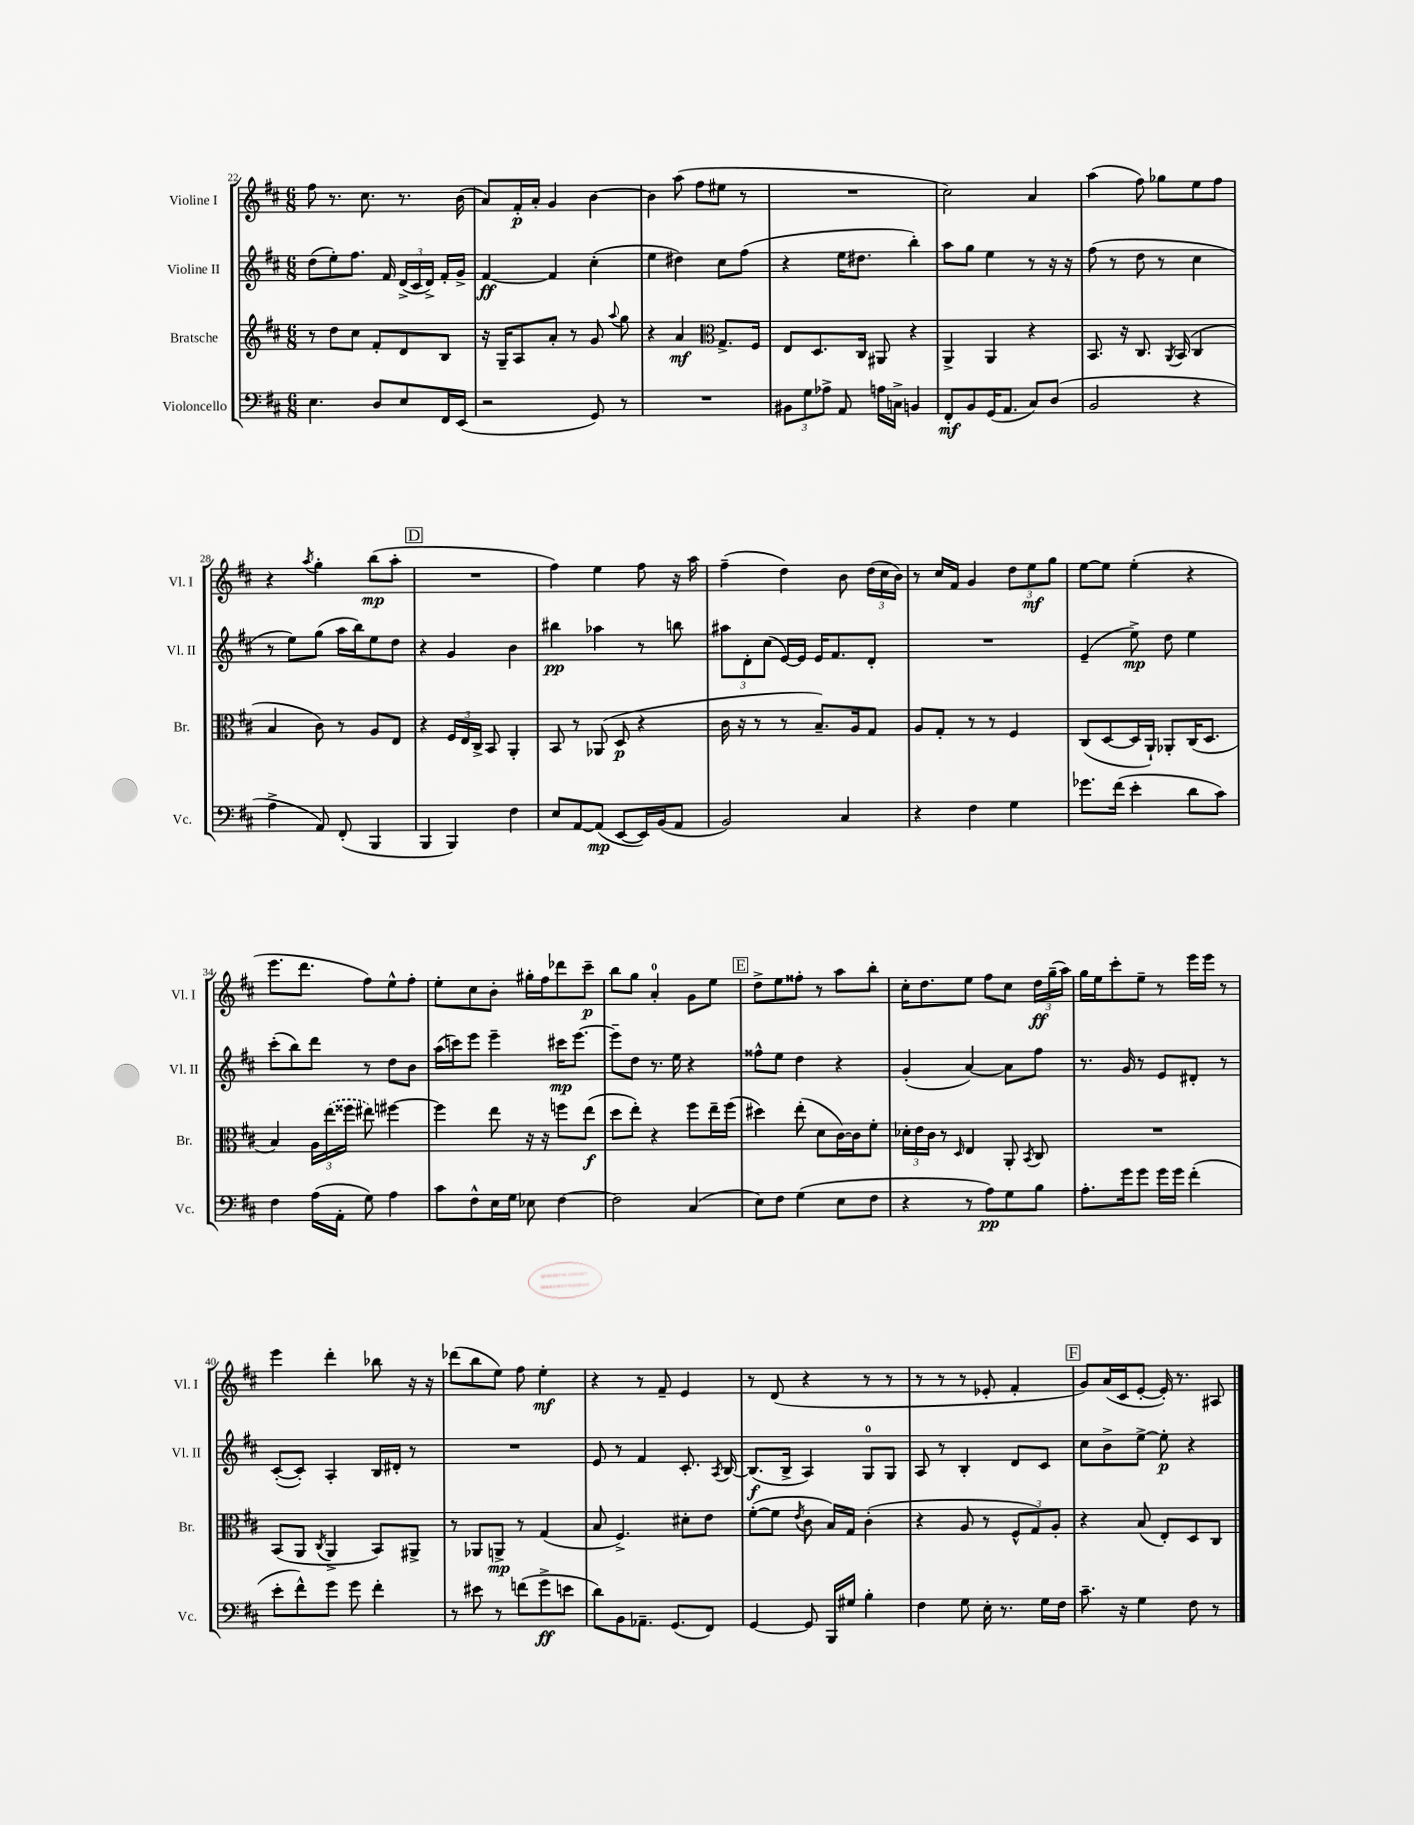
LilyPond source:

<<
\new StaffGroup <<
\new Staff = "s0" \with { instrumentName = "Violine I" shortInstrumentName = "Vl. I" } {
    \clef treble \key d \major \numericTimeSignature \time 6/8
    \autoBeamOff fis''8 r8. cis''8. r8. b'16( |
    a'8[) fis'16-.\p a'16]-. g'4 b'4~ |
    b'4 a''8( fis''8[ eis''8] r8 |
    R2. |
    cis''2) a'4 |
    a''4( fis''8) ges''8[ e''8 fis''8] |
    r4 \acciaccatura { a''8 } g''4-. b''8[\mp( a''8]-. |
    \mark \markup { \box "D" } R2. |
    fis''4) e''4 fis''8 r16 a''16 |
    fis''4--( d''4) b'8 \tuplet 3/2 { d''16[( cis''16 b'16]) } |
    r8 cis''16[ fis'16] g'4 \tuplet 3/2 { d''8[ e''8\mf g''8] } |
    e''8[~ e''8] e''4-.( r4 |
    e'''8.[ d'''8.] fis''8[) e''8-^ fis''8]-. |
    e''8[-. cis''8 b'8]-. gis''16[-. fis''16 des'''8 cis'''8]--\p |
    b''8[ g''8] a'4-0-. g'8[ e''8] |
    \mark \markup { \box "E" } d''8[-> e''8 fisis''8]-. r8 a''8[ b''8]-. |
    cis''16[-. d''8. e''8] fis''8[ cis''8] \tuplet 3/2 { d''16[\ff g''16--( a''16]) } |
    g''16[ e''16 cis'''8-. e''8]-- r8 e'''16[ e'''16] r8 |
    e'''4 d'''4-. bes''8 r16 r16 |
    des'''8[( b''8 e''8]) fis''8 e''4-.\mf |
    r4 r8 fis'8-- e'4 |
    r8 d'8( r4 r8 r8 |
    r8 r8 r8 ees'8-. fis'4-. |
    \mark \markup { \box "F" } g'8[) a'16( cis'16 e'8]~-. e'16-.) r8. ais8 \bar "|." |
}
\new Staff = "s1" \with { instrumentName = "Violine II" shortInstrumentName = "Vl. II" } {
    \clef treble \key d \major \numericTimeSignature \time 6/8
    \autoBeamOff d''8[( e''8-.) fis''8.] fis'16 \tuplet 3/2 { d'16[->( cis'16 d'16]->) } fis'16[-. g'16]-> |
    fis'4~\ff fis'4 cis''4-.( |
    e''4 dis''4) cis''8[ fis''8]( |
    r4 e''16[ dis''8.] b''4-.) |
    a''8[ g''8] e''4 r8 r16 r16 |
    fis''8( r8 d''8 r8 cis''4 |
    r8 e''8[) g''8]( a''16[ b''16) e''8 d''8] |
    \mark \markup { \box "D" } r4 g'4 b'4 |
    bis''4\pp aes''4 r8 b''8 |
    \tuplet 3/2 { ais''8[ d'8-. cis''8]( } e'16[~) e'16] e'16[ fis'8. d'8]-. |
    R2. |
    e'4--( e''8->\mp) d''8 e''4 |
    cis'''8[-.( b''8) d'''8] r8 d''8[ b'8] |
    a''16[( c'''16) e'''8] e'''4-- cis'''16[\mp e'''8.]~ |
    e'''8[-- d''8] r8. e''16 r4 |
    \mark \markup { \box "E" } fisis''8[-^ e''8] d''4 r4 |
    g'4-.( a'4~) a'8[ fis''8] |
    r8. g'16 r8 e'8[ dis'8]-. r8 |
    cis'8[~-.( cis'8]-.) a4-. b16[ dis'16]-. r8 |
    R2. |
    e'8 r8 fis'4 cis'8.-. \acciaccatura { a8 } b16~ |
    b8.[\f( b16]-> a4) g8[-0 g8] |
    a8 r8 b4-. d'8[ cis'8] |
    \mark \markup { \box "F" } cis''8[ b'8-> e''8]~-> e''8-.\p r4 \bar "|." |
}
\new Staff = "s2" \with { instrumentName = "Bratsche" shortInstrumentName = "Br." } {
    \clef treble \key d \major \numericTimeSignature \time 6/8
    \autoBeamOff r8 d''8[ cis''8] fis'8[-. d'8 b8] |
    r16 g16[-- a8 a'8]-. r8 g'8 \appoggiatura { a''8 } g''8 |
    r4 a'4\mf \clef alto g8.[-> fis16] |
    e8[ d8. cis16] ais,8 r4 |
    a,4-> a,4 r4 |
    b,8. r16 cis8. \acciaccatura { a,8 } b,16( cis4 |
    b4 cis'8) r8 a8[ e8] |
    \mark \markup { \box "D" } r4 \tuplet 3/2 { fis16[ e16 cis16]-> } b,8 a,4-. |
    b,8 r8 aes,8( d8\p r4 |
    cis'16 r16 r8 r8 b8.[--) a16 g8] |
    a8[ g8]-. r8 r8 fis4 |
    cis8[( d8~ d16 a,16]-!) aes,8[-. cis16( d8.] |
    b4) \tuplet 3/2 { a16[ \once \slurDashed e''16( fisis''16] } eis''8) fis''4~ |
    fis''4 e''8 r16 r16 f''8[ e''8]\f( |
    d''8[ e''8]-.) r4 fis''8[ e''16-- fis''16]( |
    \mark \markup { \box "E" } dis''4) e''8-.( d'8[ cis'16~) cis'16 fis'8]-. |
    \tuplet 3/2 { des'16[-. e'16 cis'16] } r8 \grace { d16 } e4 a,8-. \acciaccatura { b,8 } cis8 |
    R2. |
    b,8[( a,8] \acciaccatura { cis8 } a,4-> b,8[) ais,8]-> |
    r8 aes,8[ a,8]->\mp r8 g4( |
    b8 fis4.->) dis'8[-. e'8] |
    fis'8[~-.( fis'8] \acciaccatura { e'8 } cis'8 b16[) g16] cis'4-.( |
    r4 a8 r8 \tuplet 3/2 { fis8[-^ g8) a8]-. } |
    \mark \markup { \box "F" } r4 b8( e8[-.) d8 cis8] \bar "|." |
}
\new Staff = "s3" \with { instrumentName = "Violoncello" shortInstrumentName = "Vc." } {
    \clef bass \key d \major \numericTimeSignature \time 6/8
    \autoBeamOff e4. d8[ e8 fis,16 e,16]( |
    r2 g,8) r8 |
    R2. |
    \tuplet 3/2 { bis,8[ g8 aes8]-> } a,8 a16[ c16]-> b,4 |
    fis,8[-.\mf b,8 g,16( a,8.] cis8[) d8]( |
    b,2 r4 |
    a4-> a,8) fis,8-.( b,,4 |
    \mark \markup { \box "D" } b,,4 b,,4) fis4 |
    e8[ a,8~ a,8]\mp( e,8[~ e,16) b,16( a,8] |
    b,2) cis4 |
    r4 fis4 g4 |
    ges'8.[ fis'16]( e'4-. d'8[ cis'8]) |
    fis4 a16[( a,16]-. g8) a4 |
    cis'8[ fis8-^ e16 g16] ees8 fis4~ |
    fis2 cis4( |
    \mark \markup { \box "E" } e8[) fis8] g4( e8[ fis8] |
    r4 r8 a8[\pp) g8 b8] |
    a8.[-. g'16 g'8] g'16[ g'16] fis'4-.( |
    e'8[-. fis'8-^) g'8] g'8 fis'4-. |
    r8 eis'8 r8 f'8[( g'8->\ff e'8] |
    d'8[) b,8 aes,8.]-- g,8.[( fis,8]) |
    g,4~ g,8 b,,16[ gis16] b4-. |
    fis4 g8 e16-. r8. g16[ fis16] |
    \mark \markup { \box "F" } cis'8.-- r16 g4 fis8 r8 \bar "|." |
}
>>
>>
\layout { \context { \Score currentBarNumber = #22 } }
